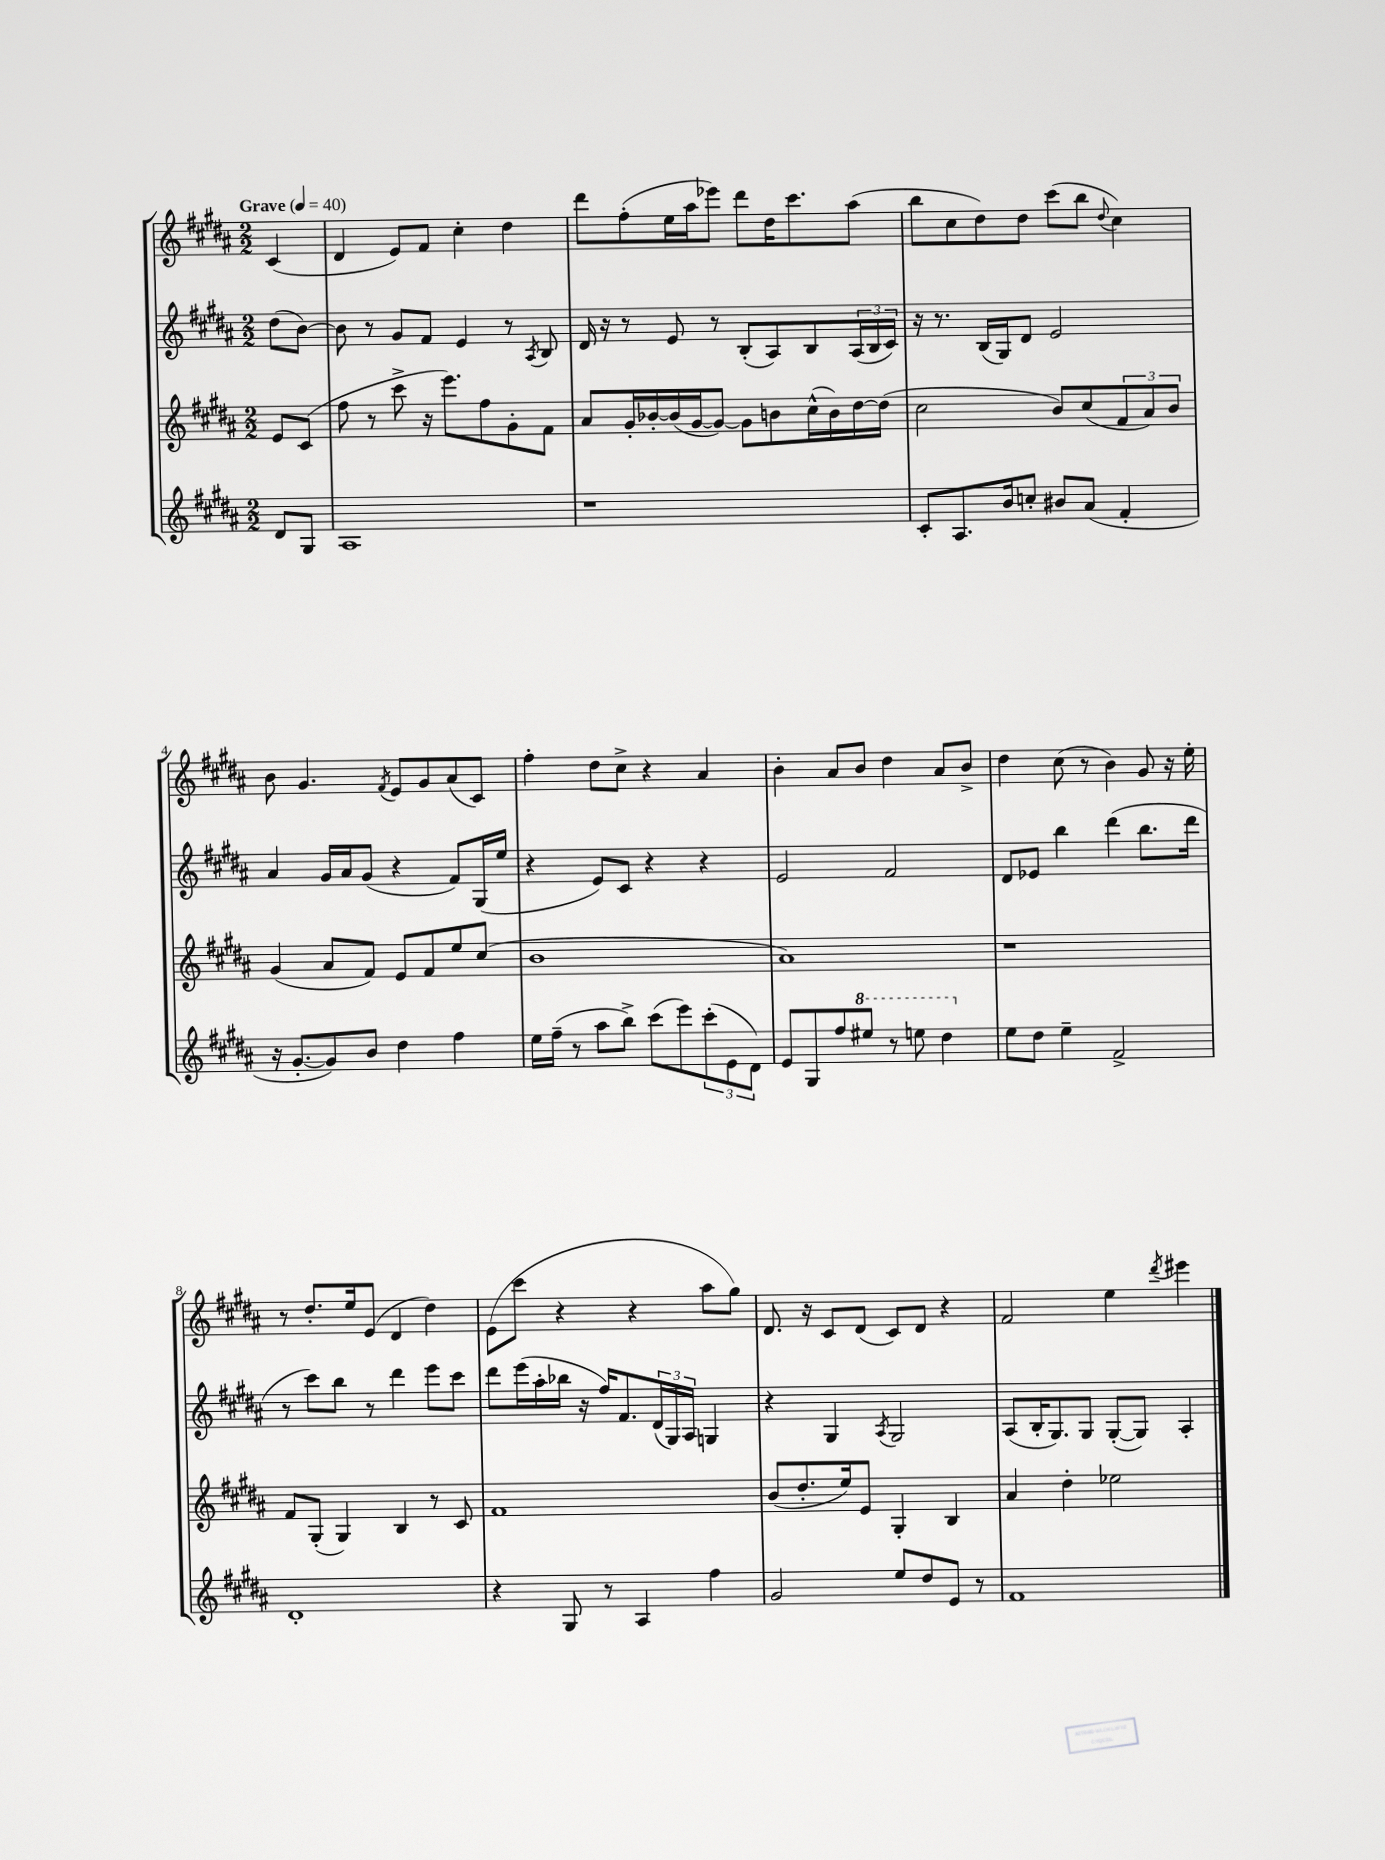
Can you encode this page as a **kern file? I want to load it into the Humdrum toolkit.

**kern	**kern	**kern	**kern
*part4	*part3	*part2	*part1
*staff4	*staff3	*staff2	*staff1
*clefG2	*clefG2	*clefG2	*clefG2
*k[f#c#g#d#a#]	*k[f#c#g#d#a#]	*k[f#c#g#d#a#]	*k[f#c#g#d#a#]
*M2/2	*M2/2	*M2/2	*M2/2
*MM40	*MM40	*MM40	*MM40
=	=	=	=
!	!	!	!LO:TX:a:B:t=Grave
8d#/L	8e/L	(8dd#\L	(4c#/
8G#/J	(8c#/J	[8b\J)	.
=1	=1	=1	=1
1A#	8ff#\	8b\]	4d#/
.	8r	8r	.
.	8ccc#^\	8g#/L	8e/L)
.	16r	8f#/J	8f#/J
.	8.eee\L)	.	.
.	.	4e/	4cc#'\
.	8ff#\	.	.
.	8g#'\	8r	4dd#\
.	.	8qA#/	.
.	8f#\J	8B/	.
=2	=2	=2	=2
1r	8a#/L	16d#/	8ddd#\L
.	.	16r	.
.	16g#'/L	8r	(8ff#'\
.	[16b-X'/	.	.
.	(16b-/]	8e/	16ee\L
.	[16g#/J	.	16aa#\J
.	8g#/J_)	8r	8eee-X\J)
.	8g#\L]	(8B'/L	8ddd#\L
.	8bn\	8A#/)	16dd#\K
.	.	.	8.ccc#\
.	(16cc#^^\L	8B/	.
.	16b\)	.	.
.	[16dd#\	(24A#/L	(8aa#\J
.	.	24B/	.
.	(16dd#\JJ]	.	.
.	.	24c#/JJ)	.
=3	=3	=3	=3
8c#'/L	2cc#\	16r	8bb\L
.	.	8.r	.
8.A#/	.	.	8cc#\
.	.	(16B/LL	8dd#\)
16b/k	.	16G#/J)	.
8ccn'/J	.	8d#/J	8dd#\J
8b#X/L	8b/L)	2e/	(8ccc#\L
(8a#/J	(8cc#/	.	8bb\J
.	.	.	8qqdd#/
4f#'/	12f#/	.	4cc#\)
.	12a#/)	.	.
.	12b/J	.	.
!!LO:LB:g=z
=4	=4	=4	=4
16r	(4g#/	4a#/	8b\
[8.g#'/L	.	.	.
.	.	.	4.g#/
8g#/])	8a#/L	16g#/LL	.
.	.	16a#/J	.
8b/J	8f#/J)	(8g#/J	.
.	.	.	8qf#/
4dd#\	8e/L	4r	8e/L
.	8f#/	.	8g#/
4ff#\	8ee/	8f#/L)	(8a#/
.	(8cc#/J	(16G#/L	8c#/J)
.	.	16ee/JJ	.
=5	=5	=5	=5
16ee\LL	1b	4r	4ff#'\
(16ff#~\JJ	.	.	.
8r	.	.	.
8aa#\L	.	8e/L)	8dd#\L
8bb^\J)	.	8c#/J	8cc#^\J
(8ccc#\L	.	4r	4r
8eee\)	.	.	.
(12ccc#'\	.	4r	4a#/
12e\	.	.	.
12d#\J)	.	.	.
=6	=6	=6	=6
8e/L	1a#)	2e/	4b'\
8G#/	.	.	.
8ff#/	.	.	8a#/L
*8va	*	*	*
8eee#X/J	.	.	8b/J
8r	.	2f#/	4dd#\
8eeen\	.	.	.
4ddd#\	.	.	8a#/L
.	.	.	8b^/J
=7	=7	=7	=7
*X8va	*	*	*
8ee\L	1r	8d#/L	4dd#\
8dd#\J	.	8e-X/J	.
4ee~\	.	4bb\	(8cc#\
.	.	.	8r
2f#^/	.	(4ddd#\	4b\)
.	.	8.bb\L	8g#/
.	.	.	16r
.	.	16ddd#\Jk	16ee'\
!!LO:LB:g=z
=8	=8	=8	=8
1d#'	8f#/L	8r	8r
.	(8G#'/J	8ccc#\L)	8.dd#'/L
.	4G#/)	8bb\J	.
.	.	.	16ee/k
.	.	8r	(8e/J
.	4B/	4ddd#\	4d#/
.	8r	8eee\L	4dd#\)
.	8c#/	8ccc#\J	.
=9	=9	=9	=9
4r	1f#	8ddd#\L	(8e\L
.	.	(16eee\L	8ccc#\J
.	.	16aa#'\	.
8G#/	.	16bb-X\JJ	4r
.	.	16r	.
8r	.	16ff#/KL)	.
.	.	8.f#/	.
4A#/	.	.	4r
.	.	(24d#/L	.
.	.	24G#/)	.
.	.	24A#/JJ	.
4ff#\	.	4Gn/	8aa#\L
.	.	.	8gg#\J)
=10	=10	=10	=10
2g#/	(8b/L	4r	8.d#/
.	8.dd#'/	.	.
.	.	.	16r
.	.	4G#/	8c#/L
.	16ee/k)	.	.
.	8e/J	.	(8d#/J
.	.	8qA#/	.
8ee/L	4G#'/	2G#/	8c#/L)
8dd#/	.	.	8d#/J
8e/J	4B/	.	4r
8r	.	.	.
=11	=11	=11	=11
1f#	4a#/	(8A#/L	2f#/
.	.	16B'/K	.
.	.	8.G#/)	.
.	4dd#'\	.	.
.	.	8G#/J	.
.	2ee-X\	([8G#'/L	4ee\
.	.	8G#/J])	.
.	.	.	8qddd#/
.	.	4A#'/	4eee#X\
==	==	==	==
*-	*-	*-	*-
